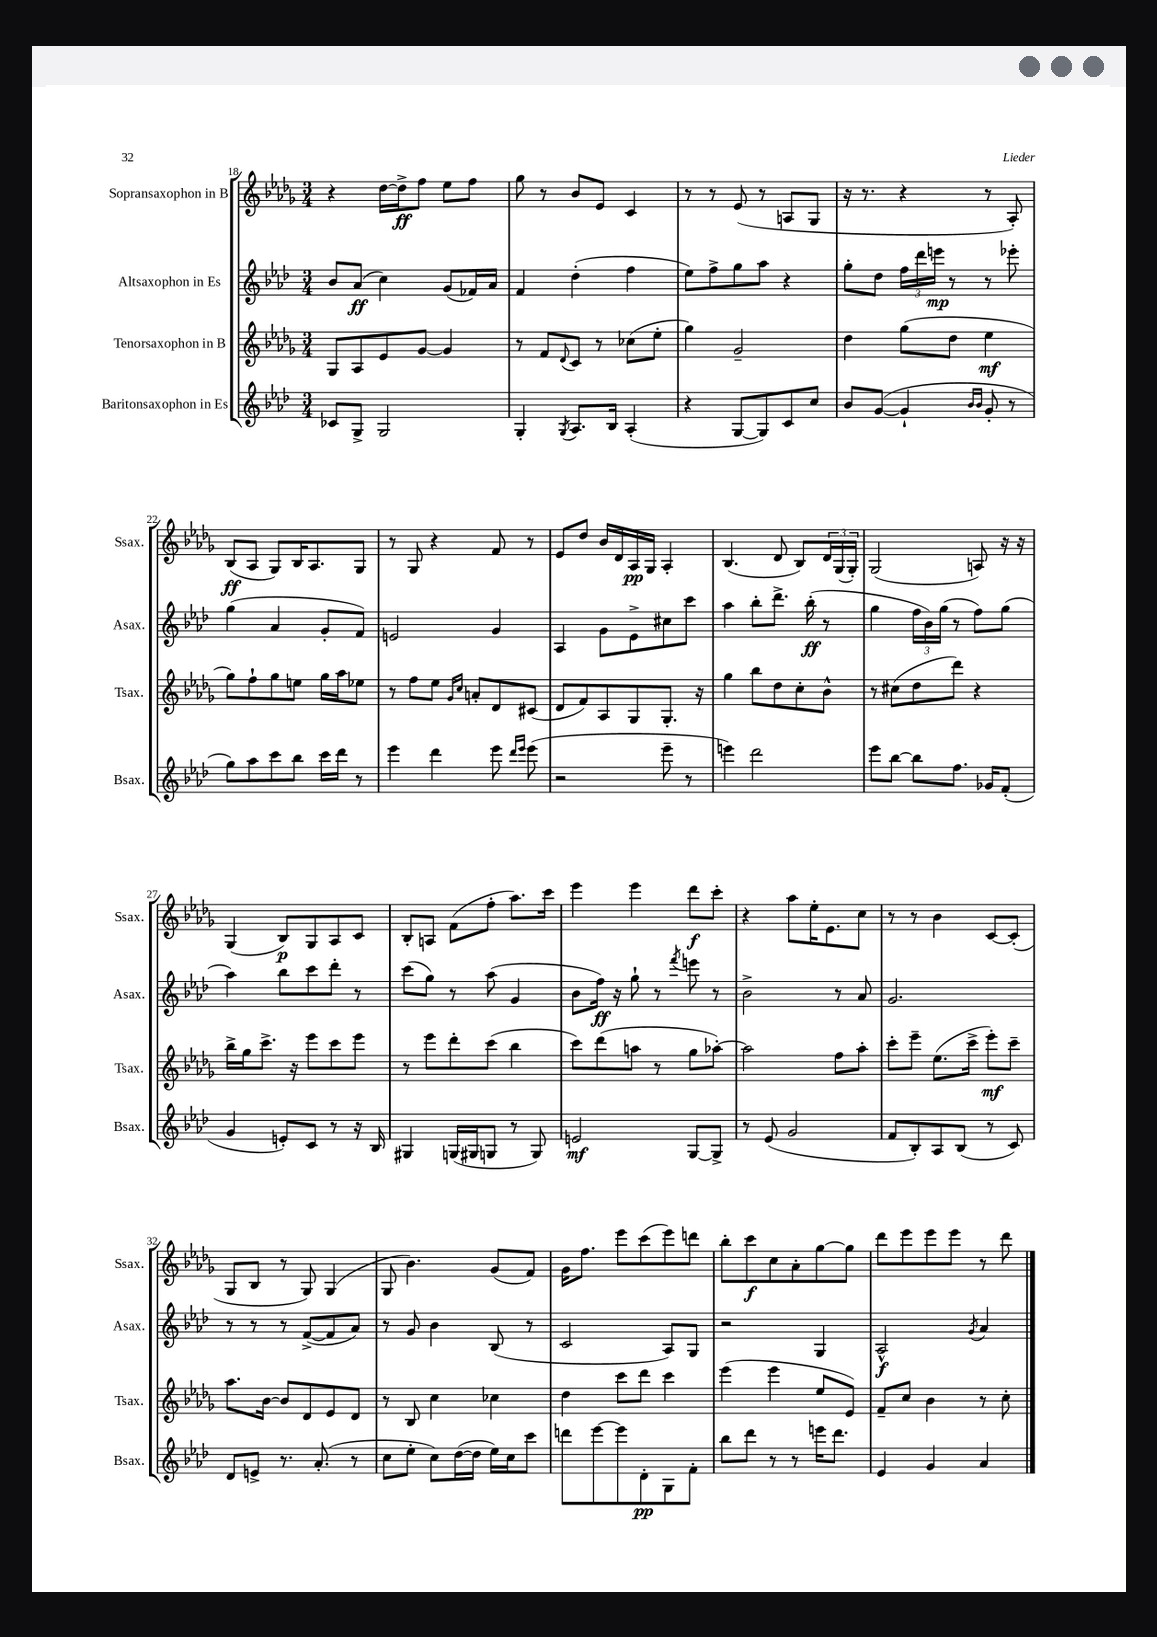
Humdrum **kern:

**kern	**kern	**kern	**kern
*staff4	*staff3	*staff2	*staff1
*clefG2	*clefG2	*clefG2	*clefG2
*k[b-e-a-d-]	*k[b-e-a-d-g-]	*k[b-e-a-d-]	*k[b-e-a-d-g-]
*M3/4	*M3/4	*M3/4	*M3/4
8c-/L	8G-/L	8b-/L	4r
8G^/J	8A-/	(8a-/J	.
2G/	8e-/	4cc\)	[16dd-\LL
.	.	.	16dd-^\]J
.	[8g-/J	.	8ff\J
.	4g-/]	(8g/L	8ee-\L
.	.	16f-/L)	8ff\J
.	.	16a-/JJ	.
=	=	=	=
4G'/	8r	4f/	8gg-\
.	8f/L	.	8r
8qG/	8qqd-/	.	.
8.A-/L	8c/J	(4dd-'\	8b-/L
.	8r	.	8e-/J
16B-/Jk	.	.	.
(4A-'/	(8cc-\L	4ff\	4c/
.	8ee-'\J	.	.
=	=	=	=
4r	4gg-\)	8ee-\L)	8r
.	.	8ff^\	8r
[8G/L	2g-~/	8gg\	(8e-/
8G/])	.	8aa-\J	8r
8c/	.	4r	8A/L
8cc/J	.	.	8G-/J
=	=	=	=
8b-/L	4dd-\	8gg'\L	16r
.	.	.	8.r
([8g/J	.	8dd-\J	.
4g`/]	(8gg-\L	24ff\LL	4r
.	.	24ddd-\	.
.	.	24eee\JJ	.
.	8dd-\J	8r	.
16qqb-/LL	.	.	.
16qqb-/JJ	.	.	.
8g'/	4ee-\	8r	8r
8r	.	8eee-'\	8A-'/)
=	=	=	=
8gg\L)	8gg-\L)	(4gg\	(8B-/L
8aa-\	8ff`\	.	8A-/J
8ccc\	8gg-\	4a-/	8G-/L)
8bb-\J	8ee\J	.	16B-/K
.	.	.	8.A-/
16ccc\LL	16gg-\LL	8g'/L	.
16ddd-\JJ	16aa-\J	.	.
8r	8ee-\J	8f/J)	8G-/J
=	=	=	=
4eee-\	8r	2e/	8r
.	8ff\L	.	8G-/
4ddd-\	8ee-\J	.	4r
.	16qqg-/LL	.	.
.	16qqcc/JJ	.	.
.	8a'/L	.	.
8eee-\	8d-/	4g/	8f/
16qqddd-/LL	.	.	.
16qqeee-/JJ	.	.	.
(8eee-\	(8c#/J	.	8r
=	=	=	=
2r	8d-/L	4A-/	8e-/L
.	8f/)	.	8dd-/J
.	8A-/	8g\L	16b-/LL
.	.	.	16d-/
.	8G-/	8e-^\	16A-/
.	.	.	16G-/JJ
8eee-~\	8.G-'/J	8cc#\	4A-'/
8r	.	8ccc\J	.
.	16r	.	.
=	=	=	=
4eee\)	4gg-\	4aa-\	(4.B-/
2ddd-\	8bb-\L	8bb-'\L	.
.	8dd-\	8.ddd-^\J	8d-/
.	8cc'\	.	8B-/L)
.	.	(16bb-'\	.
.	8b-^^\J	8r	24d-/L
.	.	.	(24G-/
.	.	.	24G-'/JJ)
=	=	=	=
8eee-\L	8r	4gg\	(2G-/
[8bb-\J	(8cc#\L	.	.
8bb-\]L	8dd-\	24ff\LL	.
.	.	24b-\)	.
.	.	(24gg\JJ	.
8.ff\J	8ddd-\J)	8r	.
.	4r	8ff\L)	8A/)
16g-/LK	.	.	.
(8f'/J	.	(8gg\J	16r
.	.	.	16r
=	=	=	=
4g/	16bb-^\LL	4aa-\)	(4G-/
.	16gg-\J	.	.
.	8.ccc^\J	.	.
8e'/L)	.	8bb-\L	8B-/L)
.	16r	.	.
8c/J	8eee-\L	8ccc\	8G-/
8r	8ccc\	8ddd-'\J	8A-/
16r	8eee-\J	8r	8c/J
16B-/	.	.	.
=	=	=	=
4G#/	8r	(8ccc\L	8B-'/L
.	8eee-\L	8gg\J)	8A/J
(16G/LL	8ddd-'\	8r	(8f\L
16G#/J	.	.	.
8G/J	(8ccc\J	(8aa-\	8ff'\J
8r	4bb-\	4g/	8.aa-\L)
8G/)	.	.	.
.	.	.	16ccc\Jk
=	=	=	=
2e/	8ccc\L)	8b-\L	4eee-\
.	(8ddd-\	16ff\Jk)	.
.	.	16r	.
.	8aa\J	8gg`\	4eee-\
.	8r	8r	.
.	.	8qfff/	.
[8G/L	8gg-\L	8eee\	8ddd-\L
8G^/]J	[8aa-'\J)	8r	8ccc'\J
=	=	=	=
8r	2aa-\]	2b-^\	4r
(8e-/	.	.	.
2g/	.	.	8aa-\L
.	.	.	16ee-'\K
.	.	.	8.e-\
.	8ff\L	8r	.
.	8aa-'\J	8a-/	8cc\J
=	=	=	=
8f/L	8ccc'\L	2.g/	8r
8B-'/)	8eee-~\J	.	8r
8A-/	(8.ee-\L	.	4b-\
(8B-/J	.	.	.
.	16ccc^\Jk	.	.
8r	8eee-'\L)	.	[8c/L
8c/)	8ccc~\J	.	(8c'/]J
=	=	=	=
8d-/L	8.aa-\L	8r	8G-/L
8e^/J	.	8r	8B-/J
.	[16b-\Jk	.	.
8.r	8b-/]L	8r	8r
.	8d-/	([8f^/L	8G-/)
(8.a-'/	.	.	.
.	8e-/	8f/]	(4G-/
8r	8d-/J	8a-/J)	.
=	=	=	=
8cc\L	8r	8r	8G-/
8ee-'\J	8B-/	8g/	4.b-\)
8cc\L)	4cc\	4b-\	.
([16dd-\L	.	.	.
16dd-\]JJ	.	.	.
16ee-\LL)	4cc-\	(8B-/	(8g-/L
16cc\J	.	.	.
8ccc\J	.	8r	8f/J)
=	=	=	=
8ddd\L	4dd-\	2c/	16g-\LK
.	.	.	8.ff\J
[8eee-\	.	.	.
8eee-\]	8ccc\L	.	8eee-\L
8d-'\	8ddd-\J	.	(8ccc\
8G\	4ccc\	8A-/L)	8eee-\)
8f'\J	.	8G/J	8ddd\J
=	=	=	=
8bb-\L	(4eee-\	2r	8bb-'\L
8ddd-\J	.	.	8ccc\
8r	4eee-\	.	8cc\
8r	.	.	8a-'\
16eee\LK	8ee-/L	4G/	[8gg-\
8.ddd-\J	.	.	.
.	8e-/J)	.	8gg-\]J
=	=	=	=
4e-/	8f~/L	2A-^^/	8ddd-\L
.	8cc/J	.	8eee-\
4g/	4b-\	.	8eee-\
.	.	.	8eee-\J
.	.	8qg/	.
4a-/	8r	4a-/	8r
.	8cc'\	.	8ddd-\
==	==	==	==
*-	*-	*-	*-
